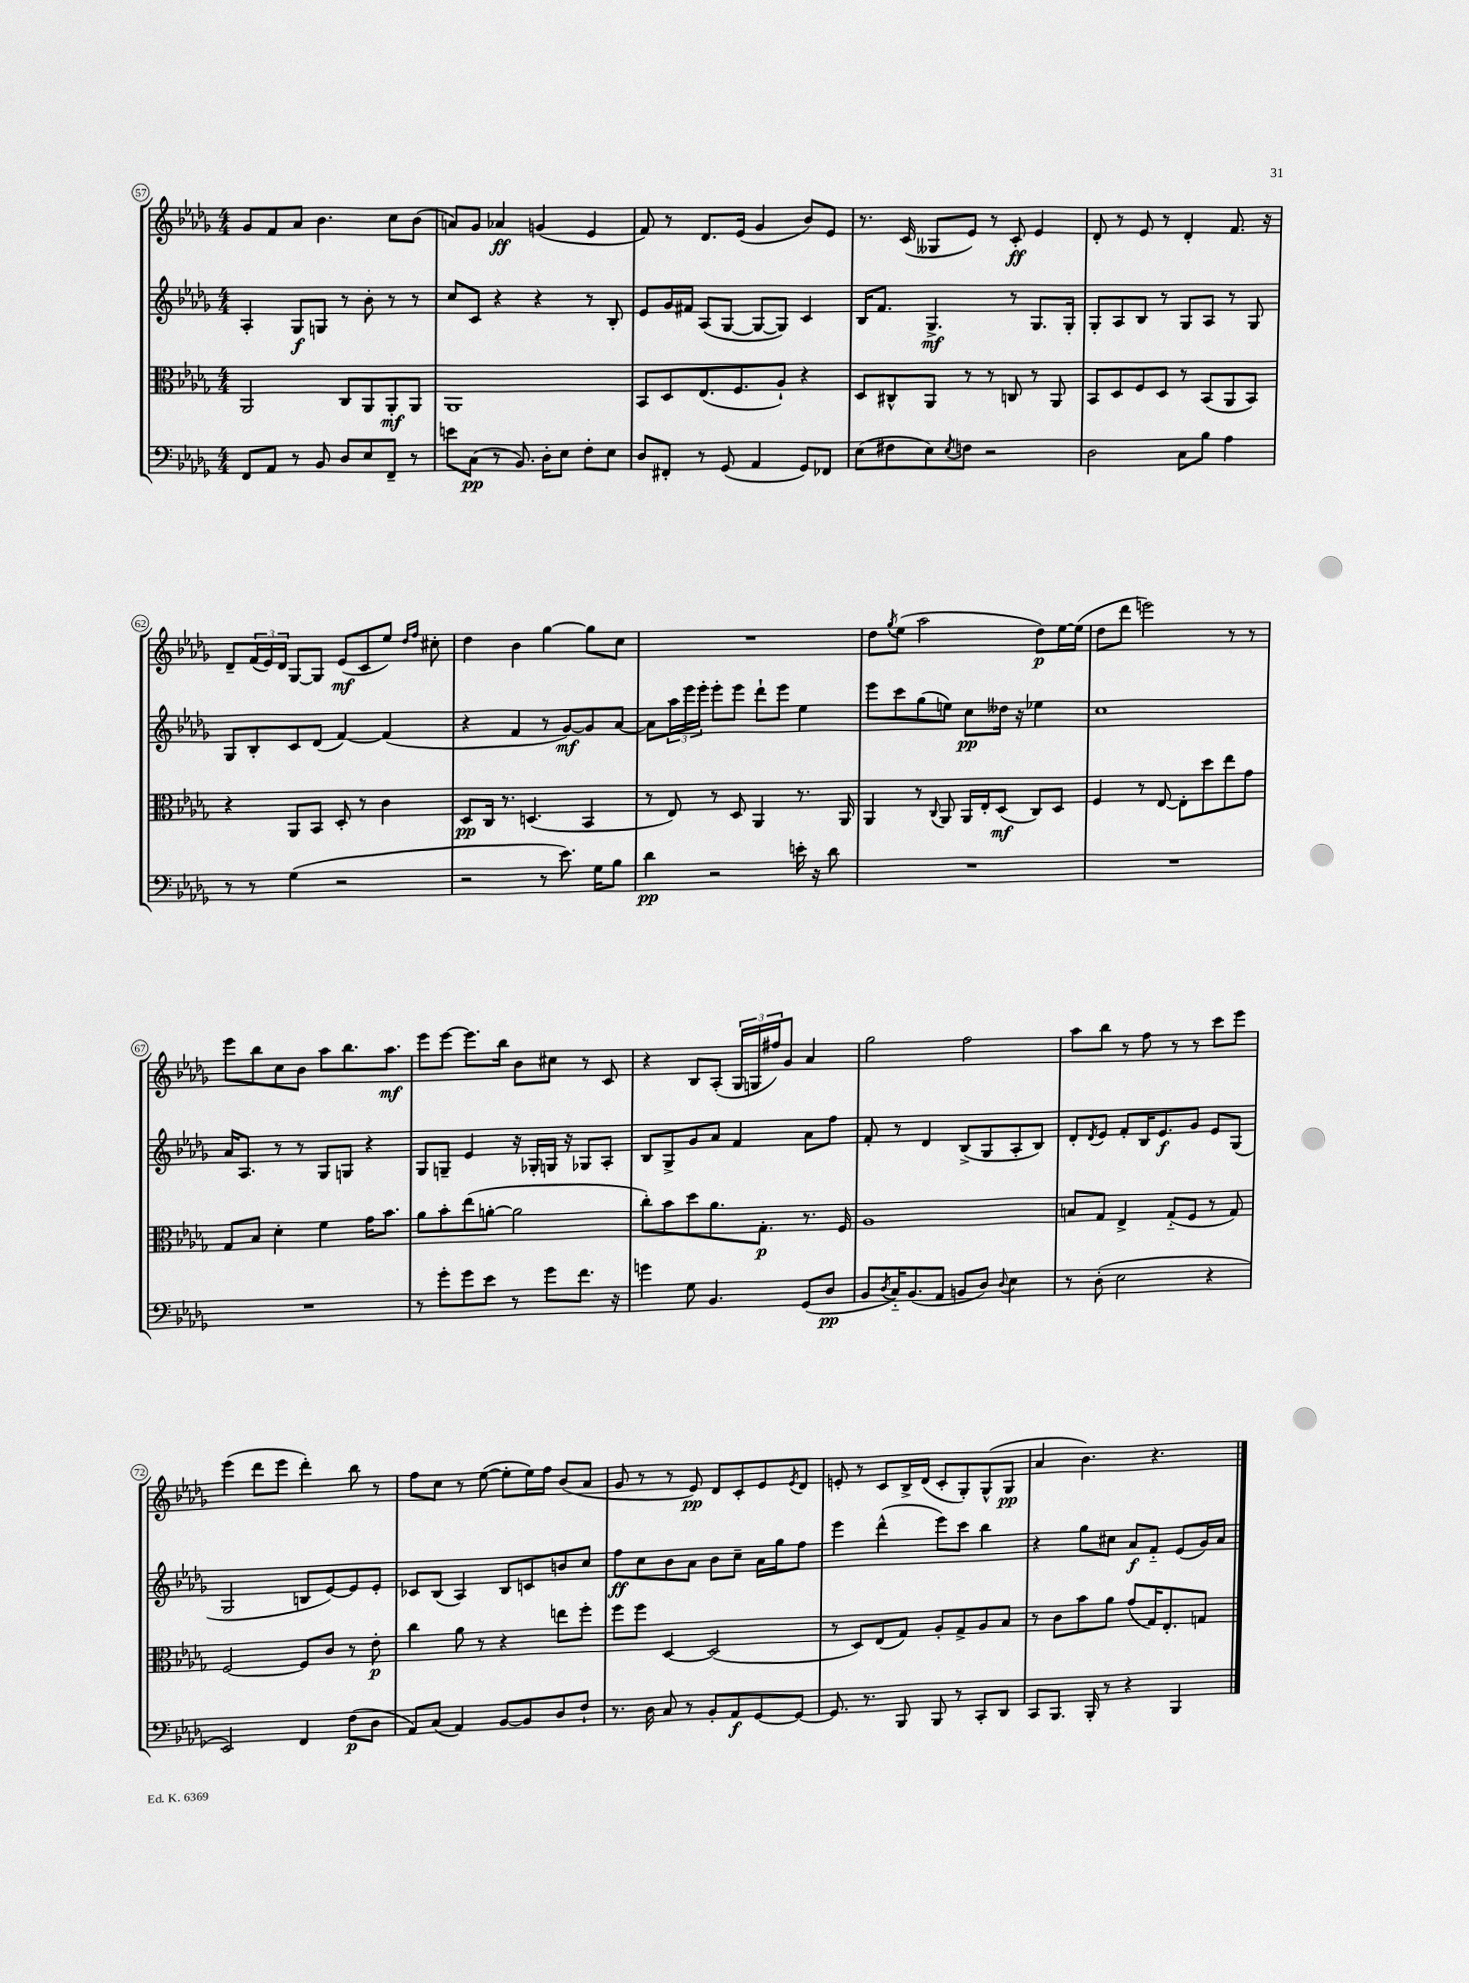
<<
\new StaffGroup <<
\new Staff = "s0" {
    \clef treble \key des \major \numericTimeSignature \time 4/4
    ges'8 f'8 aes'8 bes'4. c''8 bes'8( |
    a'8) ges'8 aes'4\ff g'4( ees'4 |
    f'8) r8 des'8. ees'16( ges'4 bes'8) ees'8 |
    r8. c'16( geses8 ees'8) r8 c'8-.\ff ees'4 |
    des'8-. r8 ees'8 r8 des'4-. f'8. r16 |
    des'8-- \tuplet 3/2 { f'16( ees'16) des'16 } ges8~ ges8 ees'8\mf( c'8 ees''8) \grace { des''16 f''16 } cis''8-. |
    des''4 bes'4 ges''4~ ges''8 c''8 |
    R1 |
    des''8 \acciaccatura { ges''8 } ees''8( aes''2 des''8\p) ees''16~ ees''16( |
    des''8 des'''8 e'''2) r8 r8 |
    ees'''8 bes''8 c''8 bes'8 aes''8 bes''8. aes''8.\mf |
    ees'''8 ees'''8~ ees'''8. bes''16 bes'8 cis''8 r8 c'8 |
    r4 bes8 aes8-.( \tuplet 3/2 { ges16 g16 fis''16) } ges'8 aes'4 |
    ges''2 f''2 |
    aes''8 bes''8 r8 f''8 r8 r8 c'''8 ees'''8 |
    ees'''4( des'''8 ees'''8 des'''4-.) bes''8 r8 |
    f''8 c''8 r8 ees''8~( ees''8-. ees''16) f''16 bes'8( aes'8 |
    ges'8 r8 r8 ees'8\pp) des'8 c'8-. ees'8 \acciaccatura { ees'8 } des'8 |
    e'8-. r8 c'8 bes16-> des'16( c'8-. ges8-.) ges8-^( ges8\pp |
    aes'4 bes'4.) r4. \bar "|." |
}
\new Staff = "s1" {
    \clef treble \key des \major \numericTimeSignature \time 4/4
    aes4-. ges8\f g8 r8 bes'8-. r8 r8 |
    c''8 c'8 r4 r4 r8 bes8-. |
    ees'8 ges'16 fis'16 aes8( ges8~ ges8~ ges8) c'4 |
    bes16 f'8. ges4.->\mf r8 ges8. ges16-. |
    ges8-. aes8 bes8 r8 ges8 aes8 r8 ges8 |
    ges8 bes8-. c'8 des'8( f'4~) f'4( |
    r4 f'4 r8 ges'8~\mf) ges'8 aes'8~ |
    aes'8 \tuplet 3/2 { aes''16 ees'''16 ees'''16-. } ees'''8-. ees'''8 des'''8-! ees'''8 ees''4 |
    ees'''8 c'''8 ges''8( e''8) c''8\pp deses''16 r16 ees''4 |
    c''1 |
    aes'16 aes8. r8 r8 ges8 g8 r4 |
    ges8 g8-- ees'4 r16 ges16-. g16 r16 ges8 aes8-. |
    bes8 ges8-> ges'8 aes'8 f'4 aes'8 f''8 |
    f'8-. r8 des'4 bes8->( ges8 aes8-. bes8) |
    des'8-. \acciaccatura { des'8 } ees'8 f'8-. bes16 ees'8.\f ges'8 ees'8 ges8( |
    ges2 b8 ees'8~) ees'8 ees'8-. |
    ces'8 bes8( aes4) bes8 c'8 b'8 c''8 |
    f''8\ff c''8 bes'8 aes'8 bes'8 c''8-- aes'16 ges''16 f''8 |
    ees'''4 des'''4-^( ees'''8) c'''8 bes''4 |
    r4 ges''8 cis''8 aes'8\f f'8-_ ees'8( ges'16) aes'16 \bar "|." |
}
\new Staff = "s2" {
    \clef alto \key des \major \numericTimeSignature \time 4/4
    aes,2 c8 aes,8 aes,8-.\mf aes,8 |
    aes,1 |
    bes,8 des8 ees8.( f8. aes8-!) r4 |
    des8 cis8-^ aes,8 r8 r8 c8 r8 aes,8 |
    bes,8 des8 f8 des8 r8 bes,8( aes,8 bes,8) |
    r4 aes,8 bes,8 des8-. r8 c'4 |
    des8\pp c16 r8. d4.( bes,4 |
    r8 ees8) r8 des8 aes,4 r8. aes,16 |
    aes,4 r8 \appoggiatura { c8 } aes,8 aes,16 ees16-. des8\mf( c8) des8 |
    f4 r8 ees8~ ees8-. des''8 ees''8 ges'8 |
    ges8 bes8 des'4-. f'4 ges'16 bes'8. |
    aes'8 bes'8-. ees''8( a'8~-. a'2 |
    c''8-.) bes'8 des''8 aes'8. ges8.-.\p r8. f16 |
    aes1 |
    b8 ges8 ees4-> ges8-_( f8 r8 ges8) |
    f2~ f8 c'8 r8 ees'8-.\p |
    c''4 aes'8 r8 r4 e''8 f''8-. |
    f''8 f''8 des4~ des2( |
    r8 des8) ees8( ges8) aes8-. ges8-> aes8 bes8 |
    r8 c'8 bes'8 aes'8 ges'8( ges16) ees8.-. g8 \bar "|." |
}
\new Staff = "s3" {
    \clef bass \key des \major \numericTimeSignature \time 4/4
    f,8 aes,8 r8 bes,8 des8 ees8 f,8-- r8 |
    e'8 c8\pp( r8 bes,8.) des16-. ees8 f8-. ees8 |
    des8 fis,8-. r8 ges,8( aes,4 ges,8) fes,8 |
    ees8( fis8 ees8) \acciaccatura { ees8 } f8 r2 |
    des2 c8 bes8 aes4 |
    r8 r8 ges4( r2 |
    r2 r8 ees'8.) ges16 bes8 |
    des'4\pp r2 e'16-. r16 des'8 |
    R1 |
    R1 |
    R1 |
    r8 ges'8-. ges'8 ees'8 r8 ges'8 f'8. r16 |
    g'4 ges8 bes,4. ges,8( des8\pp |
    bes,8 \acciaccatura { des8 } c16-_) bes,8.( aes,8 b,8 des8) \appoggiatura { des8 } ees4 |
    r8 des8-.( ees2 r4 |
    ees,2) f,4 f8\p( des8 |
    aes,8) c8( aes,4) bes,8~ bes,8 des8 f8-! |
    r8. des16 c8 r8 bes,8-. aes,8\f ges,8~ ges,8~ |
    ges,8. r8. bes,,8 bes,,8 r8 c,8-. des,8 |
    c,8 bes,,8. bes,,16-. r8 r4 bes,,4 \bar "|." |
}
>>
>>
\layout { \context { \Score currentBarNumber = #57 \override BarNumber.stencil = #(make-stencil-circler 0.1 0.3 ly:text-interface::print) } }
